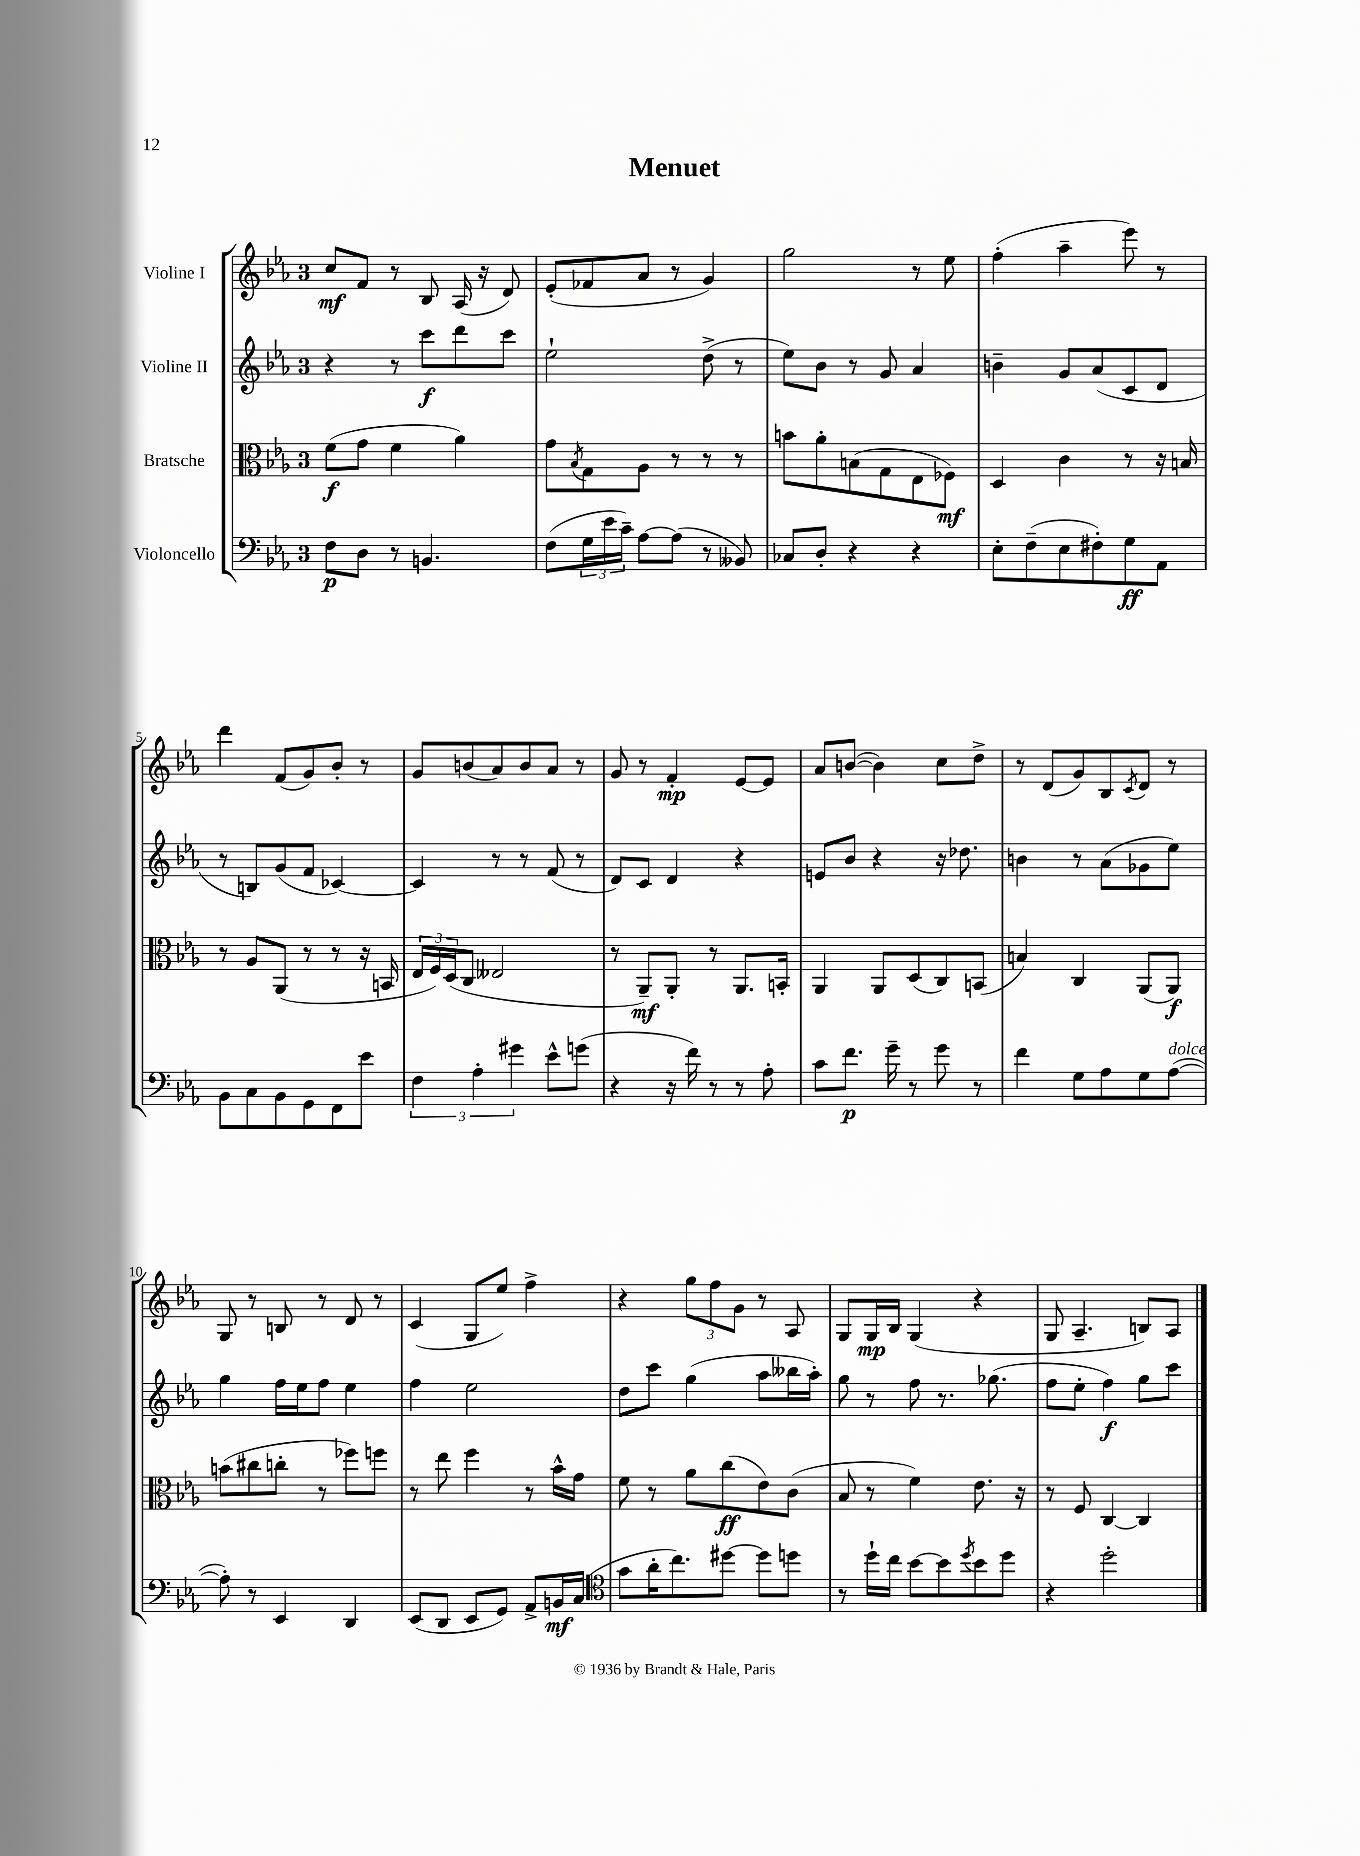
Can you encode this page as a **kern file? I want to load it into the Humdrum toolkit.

**kern	**kern	**kern	**kern
*staff4	*staff3	*staff2	*staff1
*clefF4	*clefC3	*clefG2	*clefG2
*k[b-e-a-]	*k[b-e-a-]	*k[b-e-a-]	*k[b-e-a-]
*M3/4	*M3/4	*M3/4	*M3/4
8F	(8f	4r	8cc
8D	8g	.	8f
8r	4f	8r	8r
4.BB	.	8ccc	8B-
.	4a-)	8ddd	(16A-
.	.	.	16r
.	.	8ccc	8d)
=	=	=	=
(8F	8g	2ee-`	(8e-'
.	8qB-	.	.
24G	8G	.	8f-
24e-	.	.	.
24c~)	.	.	.
[8A-	8A-	.	8a-
(8A-]	8r	.	8r
8r	8r	(8dd^	4g)
8BB--)	8r	8r	.
=	=	=	=
8C-	8b	8ee-)	2gg
8D'	8a-'	8b-	.
4r	(8B	8r	.
.	8G	8g	.
4r	8E-	4a-	8r
.	8F-)	.	8ee-
=	=	=	=
8E-'	4D	4b~	(4ff'
(8F~	.	.	.
8E-	4c	8g	4aa-~
8F#')	.	(8a-	.
8G	8r	8c	8eee-)
8AA-	16r	8d	8r
.	16B	.	.
=	=	=	=
8BB-	8r	8r	4ddd
8C	8A-	8B)	.
8BB-	(8AA-	(8g	(8f
8GG	8r	8f	8g)
8FF	8r	[4c-)	8b-'
8e-	16r	.	8r
.	16BB	.	.
=	=	=	=
6F	24E-	4c-]	8g
.	24F)	.	.
.	(24D	.	.
.	8C	.	(8b
6A-'	.	.	.
.	2E--	8r	8a-)
6g#	.	.	.
.	.	8r	8b
8e-^^	.	(8f	8a-
(8g	.	8r	8r
=	=	=	=
4r	8r	8d)	8g
.	8AA-~)	8c	8r
16r	8AA-'	4d	4f'
16f)	.	.	.
8r	8r	.	.
8r	8.AA-	4r	[8e-
8A-'	.	.	8e-]
.	16BB'	.	.
=	=	=	=
8c	4AA-	8e	8a-
8.f	.	8b-	([8b
.	8AA-	4r	4b])
16g~	.	.	.
8r	(8D	.	.
8g	8C)	16r	8cc
.	.	8.dd-	.
8r	(8BB	.	8dd^
=	=	=	=
4f	4B)	4b	8r
.	.	.	(8d
8G	4C	8r	8g)
8A-	.	(8a-	8B-
.	.	.	8qc
8G	(8AA-	8g-	8d
([8A-	8AA-)	8ee-)	8r
=	=	=	=
8A-'])	(8b	4gg	8G
8r	8cc#	.	8r
4EE-	8cc'	16ff	8B
.	.	16ee-	.
.	8r	8ff	8r
4DD	8ff-)	4ee-	8d
.	8ff	.	8r
=	=	=	=
(8EE-	8r	4ff	(4c
8DD	8ee-	.	.
8EE-	4ff	2ee-	8G
8GG)	.	.	8ee-)
8AA-^	8r	.	4ff^
16BB	16b-^^	.	.
(16C	16g	.	.
=	=	=	=
*clefC4	*	*	*
8g	8f	8dd	4r
16a-'	8r	8ccc	.
8.cc)	.	.	.
.	8a-	(4gg	12gg
.	.	.	12ff
[8dd#	(8cc	.	.
.	.	.	12g
8dd#]	8e-)	8aa-	8r
8dd	(8c	16bb--	8A-
.	.	16aa-')	.
=	=	=	=
8r	8B-	8gg	8G
16dd`	8r	8r	16G
16cc	.	.	16B-
[8b-	4f)	8ff	(4G
8b-]	.	8.r	.
8qdd	.	.	.
8b-	8.e-	.	4r
.	.	(8.gg-	.
8dd	.	.	.
.	16r	.	.
=	=	=	=
4r	8r	8ff	8G
.	8F	8ee-'	4.A-~
2dd'	[4C	4ff)	.
.	4C]	8gg	8B)
.	.	8ccc	8A-
==	==	==	==
*-	*-	*-	*-
